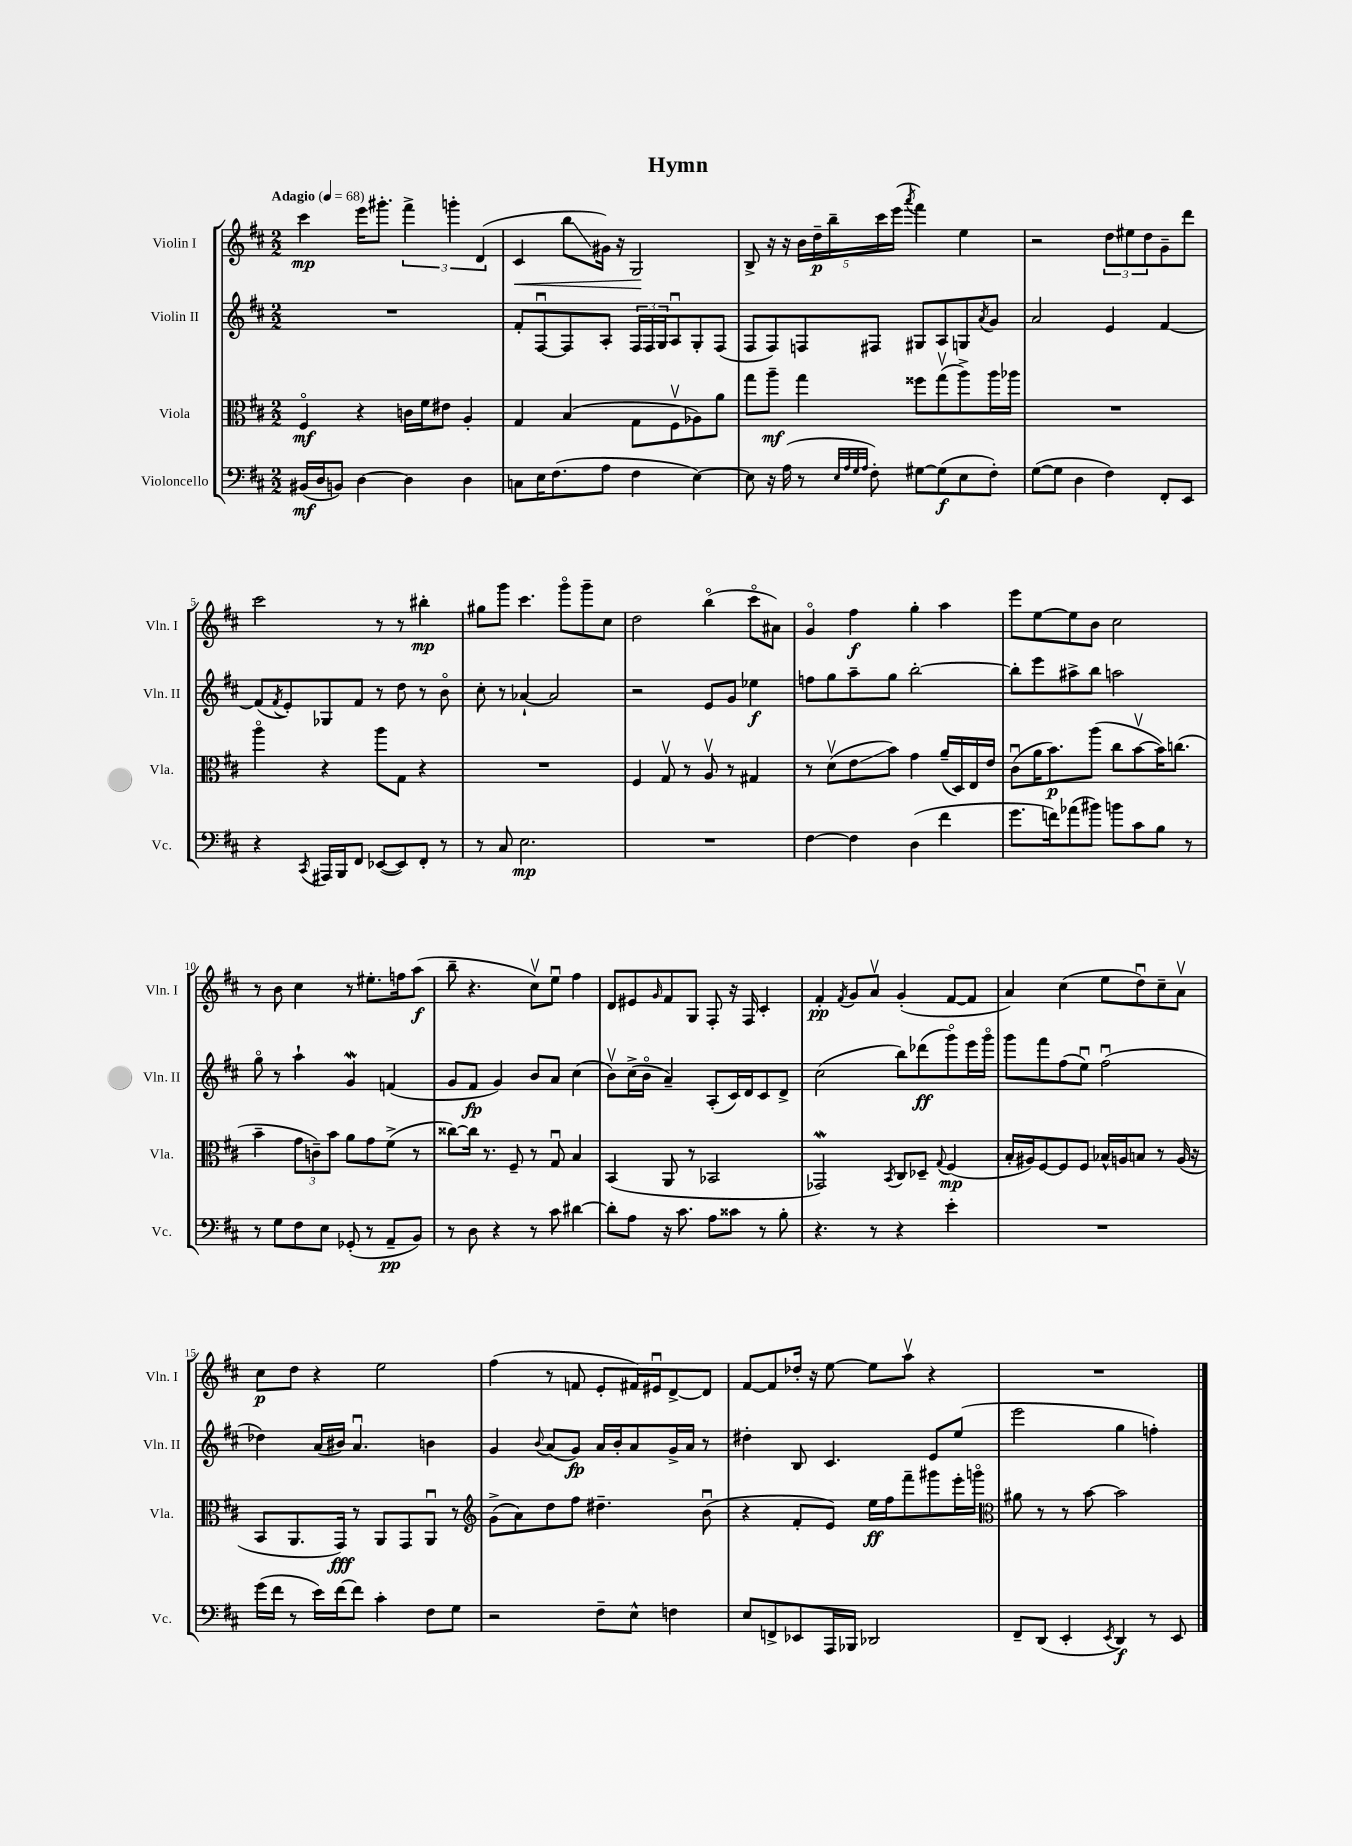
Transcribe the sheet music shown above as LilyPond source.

\header { title = "Hymn" }
<<
\new StaffGroup <<
\new Staff = "s0" \with { instrumentName = "Violin I" shortInstrumentName = "Vln. I" } {
    \clef treble \key d \major \numericTimeSignature \time 2/2 \tempo "Adagio" 4 = 68
    cis'''4\mp e'''16 gis'''8.-. \tuplet 3/2 { fis'''4-> g'''4-. d'4( } |
    cis'4\< b''8\glissando gis'16) r16 g2\! |
    b8-> r16 r16 \tuplet 5/4 { b'16 d''16--\p b''16-- cis'''16 e'''16( } \acciaccatura { a'''8 } fis'''4) e''4 |
    r2 \tuplet 3/2 { d''8 eis''8 d''8 } g'8-- d'''8 |
    cis'''2 r8 r8 bis''4-.\mp |
    gis''8 g'''8 cis'''4. g'''8\flageolet g'''8-- cis''8 |
    d''2 b''4\flageolet( cis'''8\flageolet ais'8) |
    g'4\flageolet fis''4\f g''4-. a''4 |
    e'''8 e''8~ e''8 b'8 cis''2 |
    r8 b'8 cis''4 r8 eis''8.-. f''16 a''8\f( |
    b''8-- r4. cis''8\upbow) e''8\downbow fis''4 |
    d'8 eis'8 \grace { g'16 } fis'8 g8 fis8-. r16 fis16 cis'4-. |
    fis'4-.\pp \acciaccatura { fis'8 } g'8 a'8\upbow g'4-.( fis'8~ fis'8 |
    a'4) cis''4( e''8 d''8\downbow) cis''8-- a'8\upbow |
    cis''8\p d''8 r4 e''2 |
    fis''4( r8 f'8 e'8-. fis'16) eis'16\downbow d'8~-> d'8 |
    fis'8~ fis'8 des''16-. r16 e''8~ e''8 a''8\upbow r4 |
    R1 \bar "|." |
}
\new Staff = "s1" \with { instrumentName = "Violin II" shortInstrumentName = "Vln. II" } {
    \clef treble \key d \major \numericTimeSignature \time 2/2
    R1 |
    fis'8-. fis8~\downbow fis8 a8-. \tuplet 3/2 { fis16 fis16 g16 } a8\downbow g8-. fis8( |
    fis8 fis8) f8 fis8 gis8 a8 g8 \acciaccatura { a'8 } g'8 |
    a'2 e'4 fis'4~ |
    fis'8( \acciaccatura { fis'8 } e'8-.) ges8 fis'8 r8 d''8 r8 b'8\flageolet |
    cis''8-. r8 aes'4~-! aes'2 |
    r2 e'8 g'8 ees''4\f |
    f''8 g''8 a''8-- g''8 b''2~-. |
    b''8-. e'''8 ais''8-> b''8 a''2 |
    g''8\flageolet r8 a''4-! g'4\mordent f'4( |
    g'8 fis'8\fp g'4) b'8 a'8 cis''4( |
    b'8\upbow) cis''16->( b'16\flageolet a'4--) a8-.( cis'16) d'16 cis'8 d'8-> |
    cis''2( b''8) des'''8\ff( g'''8\flageolet) e'''16 g'''16\flageolet |
    g'''8 fis'''8 fis''8( e''8\downbow) fis''2\downbow( |
    des''4) a'16( bis'16) a'4.\downbow b'4 |
    g'4 \appoggiatura { b'8 } a'8( g'8\fp) a'16 b'16-. a'8 g'16-> a'16 r8 |
    dis''4-. b8 cis'4. e'8 e''8( |
    e'''2 g''4 f''4-.) \bar "|." |
}
\new Staff = "s2" \with { instrumentName = "Viola" shortInstrumentName = "Vla." } {
    \clef alto \key d \major \numericTimeSignature \time 2/2
    fis4\flageolet\mf r4 c'16 fis'16 eis'8 a4-. |
    g4 b4( g8 fis8\upbow aes8) a'8 |
    g''8 a''8--\mf g''4 fisis''8 g''8\upbow( a''8->) a''16 aes''16 |
    R1 |
    a''4\flageolet r4 a''8 g8 r4 |
    R1 |
    fis4 g8\upbow r8 a8\upbow r8 gis4 |
    r8 d'8\upbow( e'8\glissando b'8) g'4 a'16--( d16) e16 e'16 |
    cis'8\downbow( a'16 b'8.\p) a''8( cis''8 b'8~\upbow b'16) c''8.( |
    b'4-- \tuplet 3/2 { g'8 c'8--) b'8 } a'8 g'8 fis'8->( r8 |
    cisis''8~) cisis''16 r8. fis8-- r8 g8\downbow b4 |
    b,4( a,8 r8 bes,2 |
    ges,2\mordent) \acciaccatura { b,8 } cis8 des8-- \appoggiatura { g8 } fis4\mp( |
    b16-. ais16) fis8~ fis8 fis8 bes16-^ a16 b8 r8 a16( r16 |
    b,8 a,8. g,16\fff) r8 a,8 g,8 a,8\downbow r8 |
    \clef treble g'8->( a'8) d''8 fis''8 dis''4.-- b'8\downbow( |
    r4 fis'8-. e'8) e''16\ff fis''16 fis'''8-- gis'''8 e'''16-. g'''16\flageolet |
    \clef alto ais'8 r8 r8 b'8~ b'2 \bar "|." |
}
\new Staff = "s3" \with { instrumentName = "Violoncello" shortInstrumentName = "Vc." } {
    \clef bass \key d \major \numericTimeSignature \time 2/2
    bis,16\mf( d16 b,8) d4~ d4 d4 |
    c8 e16 fis8.( a8 fis4 e4~) |
    e8 r16 a16( r8 \grace { e32 a32 g32 a32 } fis8-.) gis8~ gis8\f( e8 fis8-.) |
    g8~( g8 d4 fis4) fis,8-. e,8 |
    r4 \acciaccatura { cis,8 } ais,,16 b,,16 fis,8 ees,8~( ees,8) fis,8-. r8 |
    r8 cis8 e2.\mp |
    R1 |
    fis4~ fis4 d4( fis'4 |
    g'8. f'16) aes'8( bis'8) b'8 cis'8 b8 r8 |
    r8 g8 fis8 e8 ges,8-.( r8 a,8--\pp b,8) |
    r8 d8 r4 r8 cis'8 dis'4~ |
    dis'8-. a8 r16 cis'8. a8 cisis'8 r8 b8-. |
    r4. r8 r4 e'4-. |
    R1 |
    g'16( fis'16 r8 e'16) fis'16~ fis'8 cis'4-. fis8 g8 |
    r2 fis8-- e8-^ f4 |
    e8 f,8-> ees,8 a,,16 bes,,16 des,2 |
    fis,8-- d,8( e,4-. \acciaccatura { e,8 } d,4\f) r8 e,8 \bar "|." |
}
>>
>>
